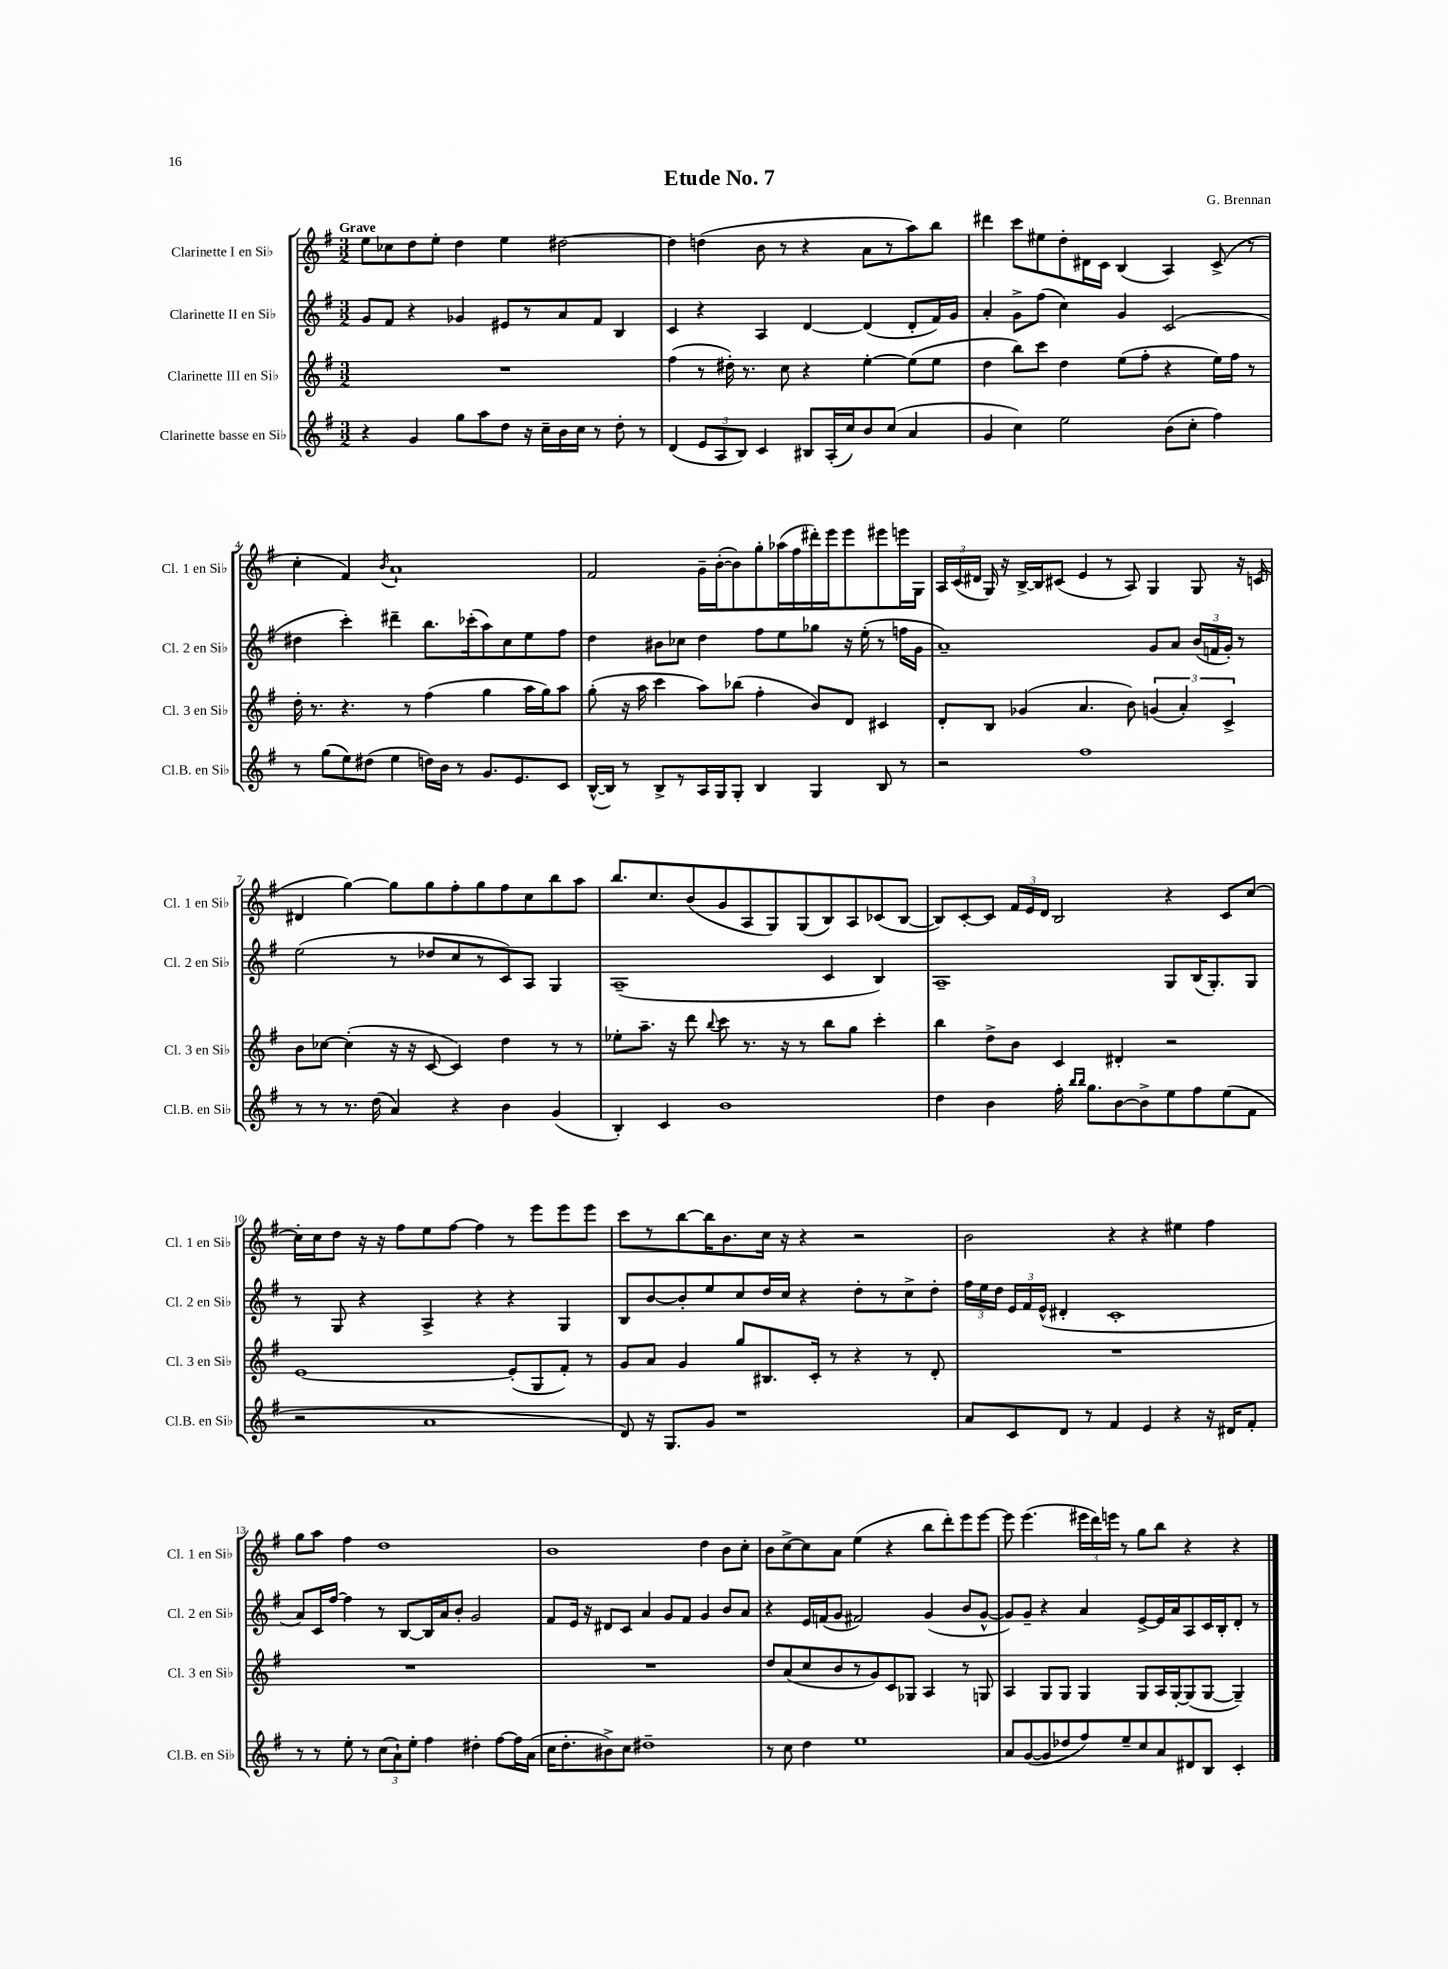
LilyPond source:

\header { title = "Etude No. 7" composer = "G. Brennan" }
<<
\new StaffGroup <<
\new Staff = "s0" \with { instrumentName = "Clarinette I en Sib" shortInstrumentName = "Cl. 1 en Sib" } {
    \clef treble \key g \major \numericTimeSignature \time 3/2 \tempo "Grave"
    \autoBeamOff e''8[ ces''8 d''8 e''8]-. d''4 e''4 dis''2~ |
    dis''4 d''4( b'8 r8 r4 a'8[ r8 a''8) b''8] |
    dis'''4 c'''8[ eis''8 d''8-. dis'16 c'16] b4( a4) c'8->( r8 |
    c''4-. fis'4) \acciaccatura { b'8 } a'1-! |
    fis'2 g'16[-- b'16~-.( b'8) g''8-. aes''16( fis''16 dis'''16-.) e'''16 e'''8 eis'''8 e'''16 g16] |
    \tuplet 3/2 { a16[ c'16( dis'16] } g16) r16 b16[~-> b16 cis'8]( e'4 r8 a8) g4 g8 r16 c'16( |
    dis'4 g''4~) g''8[ g''8 fis''8-. g''8 fis''8 c''8 b''8 a''8] |
    b''8.[ c''8. b'8( g'8 a8 g8) g8( b8) a8 ces'8( b8]~ |
    b8[) c'8~-. c'8] \tuplet 3/2 { fis'16[ e'16 d'16] } b2 r4 c'8[ c''8]~ |
    c''16[-. c''16 d''8] r16 r16 fis''8[ e''8 fis''8]~ fis''4 r8 e'''8[ e'''8 e'''8] |
    c'''8[ r8 b''8~ b''16 b'8. c''16] r16 r4 r2 |
    b'2 r4 r4 eis''4 fis''4 |
    g''8[ a''8] fis''4 d''1 |
    b'1 d''4 b'8[ c''8]-. |
    b'8[ c''8~-> c''8 a'8] e''4( r4 b''8[ d'''8-.) e'''8 e'''8]~ |
    e'''8 e'''4.( \tuplet 3/2 { eis'''16[ d'''16) e'''16] } r8 g''8[ b''8] r4 r4 \bar "|." |
}
\new Staff = "s1" \with { instrumentName = "Clarinette II en Sib" shortInstrumentName = "Cl. 2 en Sib" } {
    \clef treble \key g \major \numericTimeSignature \time 3/2
    \autoBeamOff g'8[ fis'8] r4 ges'4 eis'8[ r8 a'8 fis'8] b4 |
    c'4 r4 a4 d'4~ d'4( d'8[-. fis'16) g'16] |
    a'4-. g'8[-> fis''8]( c''4) g'4 c'2( |
    dis''4 c'''4-.) dis'''4-- b''8.[ ces'''16-.( a''8) c''8 e''8 fis''8] |
    d''4 bis'8[ ces''8] d''4 fis''8[ e''8 ges''8] r16 e''16-.( r8 f''16[ g'16] |
    a'1--) g'8[ a'8] \tuplet 3/2 { b'16[( f'16 g'16]-.) } r8 |
    e''2( r8 des''8[ c''8 r8 c'8) a8] g4 |
    a1--( c'4 b4) |
    a1-- g8[ b16( g8.-.) g8] |
    r8 g8 r4 a4-> r4 r4 g4 |
    b8[ b'8~ b'8-. e''8 c''8 d''16 c''16] r4 d''8[-. r8 c''8-> d''8]-. |
    \tuplet 3/2 { fis''16[ e''16 d''16] } \tuplet 3/2 { e'16[ fis'16 e'16]-^( } dis'4-. c'1-. |
    a'8[) c'16 fis''16]~ fis''4 r8 b8[~ b16 a'16 b'8]-. g'2 |
    fis'8[ e'16] r16 dis'8[ c'8] a'4 g'8[ fis'8] g'4 b'8[ a'8] |
    r4 e'16[ f'16( g'8] fis'2) g'4( b'8[ g'8]~-^ |
    g'8[) g'8]-- r4 a'4 e'8[~-> e'16 a'16 a8 c'16 b16-. d'8]-. r8 \bar "|." |
}
\new Staff = "s2" \with { instrumentName = "Clarinette III en Sib" shortInstrumentName = "Cl. 3 en Sib" } {
    \clef treble \key g \major \numericTimeSignature \time 3/2
    \autoBeamOff R1. |
    fis''4( r8 dis''16-.) r8. c''8 r4 e''4~-. e''8[( e''8] |
    d''4 b''8[) c'''8] d''4 e''8[( fis''8]-. r4 e''16[) fis''16] r8 |
    d''16-. r8. r4. r8 fis''4( g''4 a''16[ g''16) a''8] |
    g''8-.( r16 a''16 c'''4 a''8[) bes''8]( fis''4-. b'8[) d'8] cis'4 |
    d'8[-. b8] ges'4( a'4. b'8) \tuplet 3/2 { g'4( a'4-.) c'4-> } |
    b'8[ ces''8]~ ces''4-.( r16 r16 c'8~ c'4) d''4 r8 r8 |
    ees''8[-. a''8.]-- r16 d'''8 \appoggiatura { b''8 } c'''8 r8. r16 r8 b''8[ g''8] c'''4-. |
    b''4 d''8[-> b'8] c'4 dis'4-. r2 |
    e'1~ e'8[-.( g8 fis'8]-.) r8 |
    g'8[ a'8] g'4 g''8[ bis8. c'16]-. r8 r4 r8 d'8-. |
    R1. |
    R1. |
    R1. |
    d''8[ a'8( c''8 b'8 r8 g'8) c'8 ges8] a4 r8 g8 |
    a4 g8[ g8] g4 g8[ a16 g16~-. g8( g8]~ g4--) \bar "|." |
}
\new Staff = "s3" \with { instrumentName = "Clarinette basse en Sib" shortInstrumentName = "Cl.B. en Sib" } {
    \clef treble \key g \major \numericTimeSignature \time 3/2
    \autoBeamOff r4 g'4 g''8[ a''8 d''8] r16 c''16[-- b'16 c''16] r8 d''8-. r8 |
    d'4( \tuplet 3/2 { e'8[ a8 b8]) } c'4 bis8[ a16-.( c''16) b'8 c''8]( a'4 |
    g'4 c''4) e''2 b'8[( c''8]-. fis''4) |
    r8 g''8[( e''8) dis''8]( e''4 d''16[) b'16] r8 g'8.[ e'8. c'8] |
    b16[~-^( b16]) r8 b8[-> r8 a16 g16 g8]-. b4 g4 b8 r8 |
    r2 fis''1 |
    r8 r8 r8. d''16( a'4) r4 b'4 g'4( |
    b4-.) c'4 b'1 |
    d''4 b'4 fis''16-. \grace { b''16[ b''16] } g''8.[ b'8~ b'8-> e''8 fis''8 e''8( fis'8] |
    r2 a'1 |
    d'8) r16 g8.[ g'8] r1 |
    a'8[ c'8 d'8] r8 fis'4 e'4 r4 r16 dis'16[ fis'8]-. |
    r8 r8 e''8-. r8 \tuplet 3/2 { c''8[( a'8-!) e''8]-. } fis''4 dis''4-. fis''8[~ fis''16 a'16]( |
    c''16[ d''8.-. bis'8->) c''8] dis''1-- |
    r8 c''8 d''4 e''1 |
    a'8[ g'8~( g'8 des''8 fis''8) e''8-- c''8 a'8 dis'8 b8] c'4-. \bar "|." |
}
>>
>>
